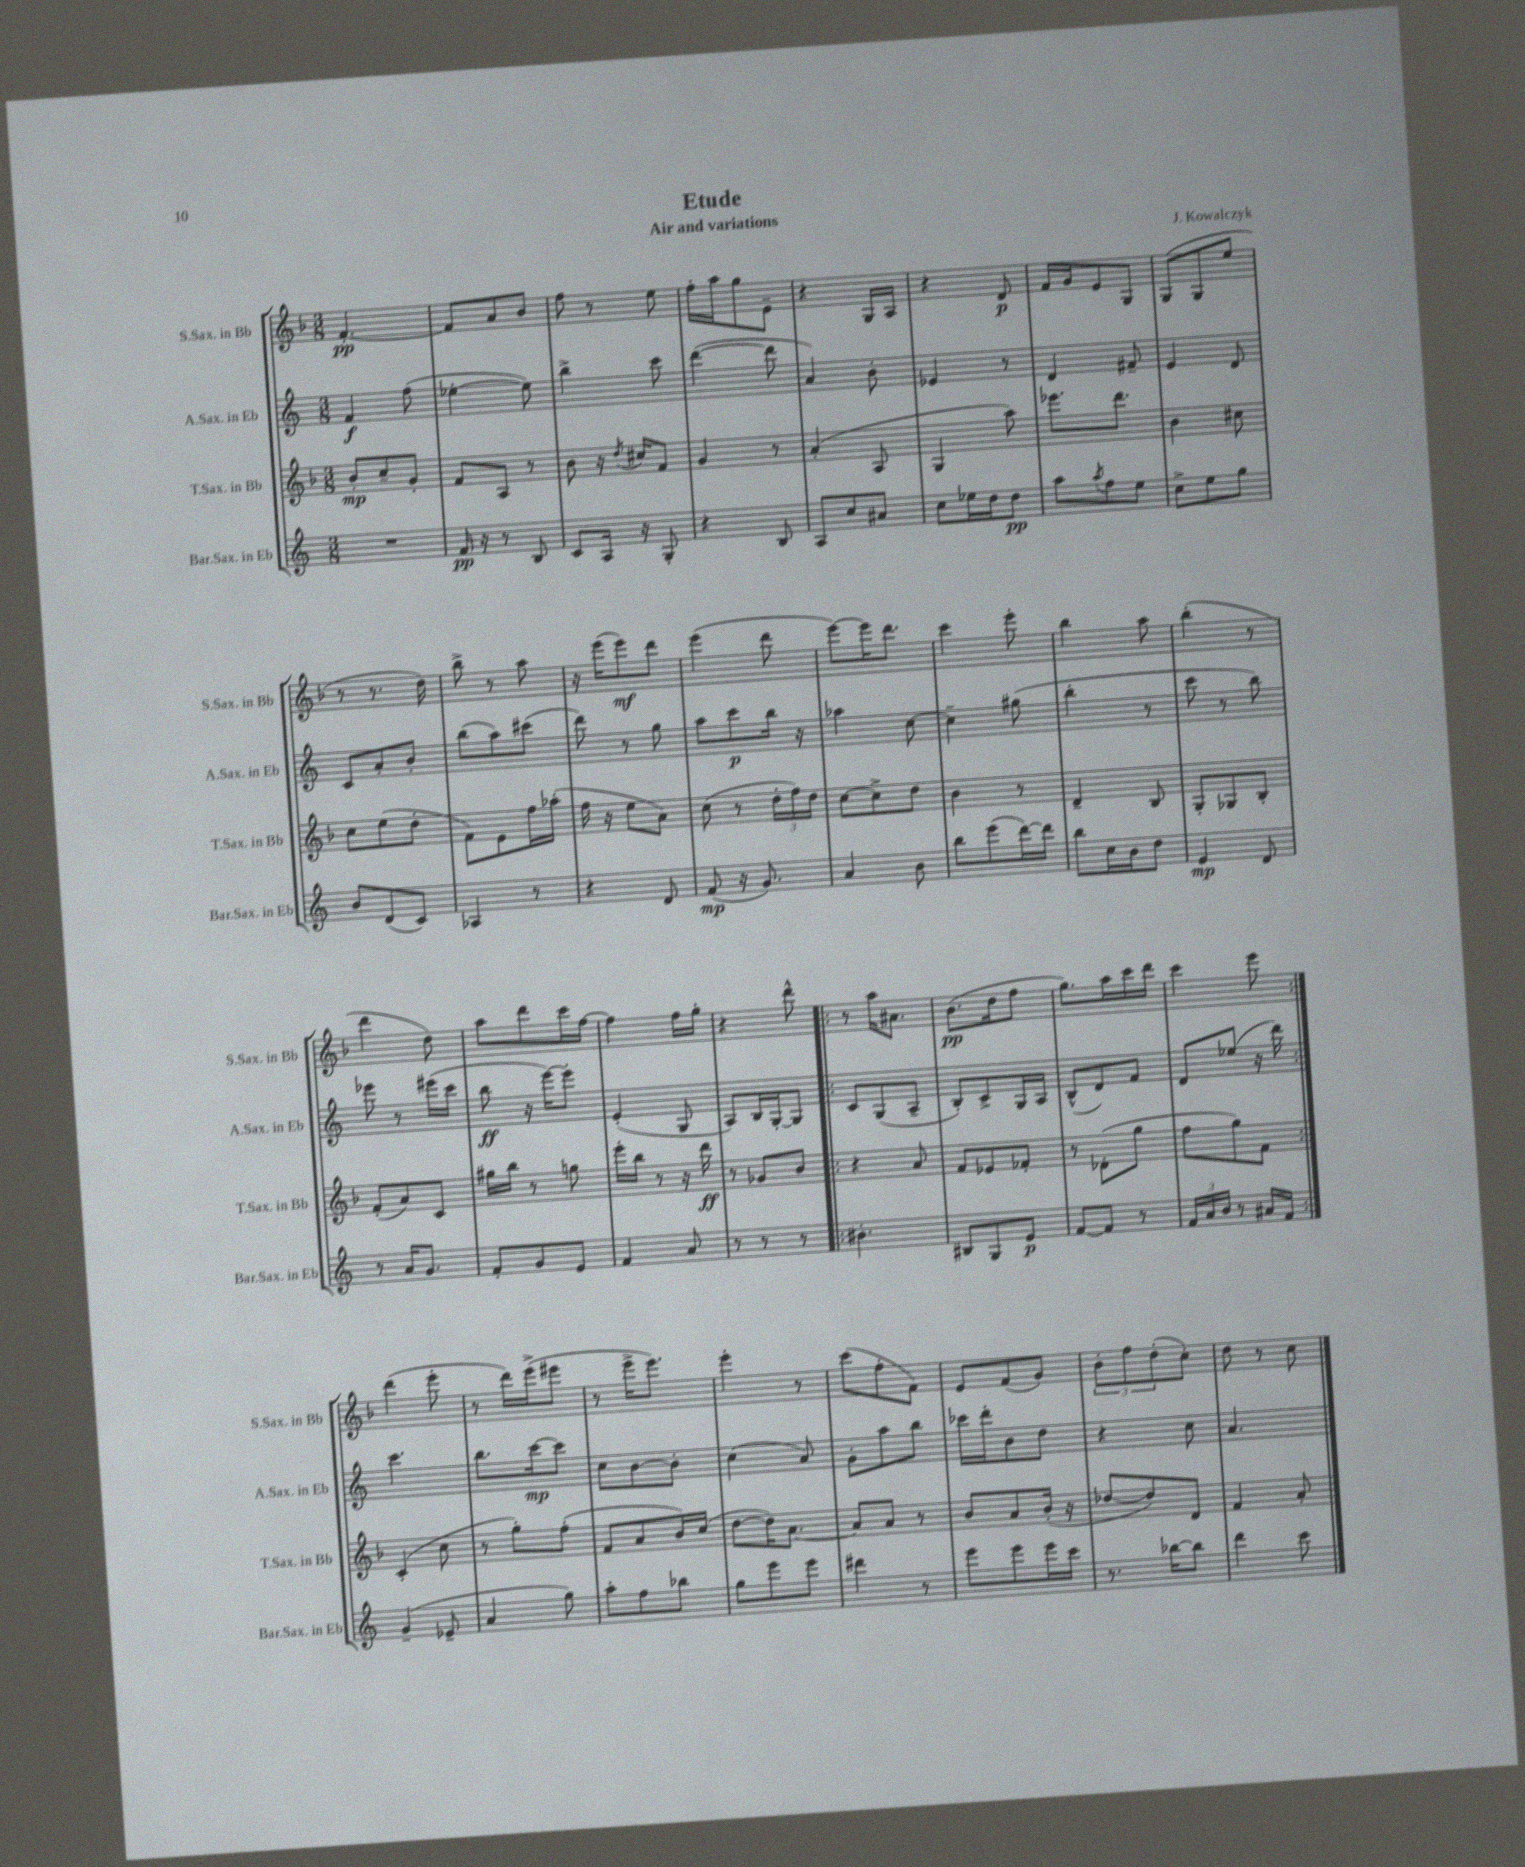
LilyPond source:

\header { title = "Etude" composer = "J. Kowalczyk" subtitle = "Air and variations" }
<<
\new StaffGroup <<
\new Staff = "s0" \with { instrumentName = "S.Sax. in Bb" shortInstrumentName = "S.Sax. in Bb" } {
    \clef treble \key f \major \numericTimeSignature \time 3/8
    f'4.~-.\pp |
    f'8 a'8 bes'8 |
    f''8 r8 e''8 |
    f''16-. a''16 g''8 e'8-- |
    r4 g16 a16 |
    r4 d'8\p |
    f'16 g'16 e'8 g8 |
    g8( g8 e''8 |
    r8 r8. d''16) |
    bes''8-> r8 a''8 |
    r16 e'''16( e'''8\mf) d'''8 |
    e'''4( d'''8 |
    e'''8~) e'''16 d'''8. |
    c'''4 e'''8-. |
    bes''4 a''8 |
    bes''4-.( r8 |
    d'''4 d''8) |
    a''8 d'''8 c'''16 f''16~ |
    f''4 f''16 g''16-. |
    r4 d'''8-^ |
    \repeat volta 2 { r8 a''16 ais'8. |
    bes'8.\pp( d''16 f''8 |
    g''8.) a''16 c'''16 d'''16 |
    c'''4 e'''8 | }
    d'''4( e'''8-. |
    r8 d'''16) e'''16->( eis'''8 |
    r8 e'''16-> e'''8.) |
    e'''4-. r8 |
    c'''8( f''8-. f'8) |
    e'8 f'8( g'8) |
    \tuplet 3/2 { bes'8-. f''8 d''8-.( } c''8-.) |
    d''8 r8 c''8 \bar "|." |
}
\new Staff = "s1" \with { instrumentName = "A.Sax. in Eb" shortInstrumentName = "A.Sax. in Eb" } {
    \clef treble \key c \major \numericTimeSignature \time 3/8
    f'4\f f''8( |
    ees''4~-. ees''8) |
    b''4-> c'''8 |
    d'''4~( d'''8 |
    a'4) b'8-. |
    ees'4 r8 |
    d'4 fis'8-- |
    e'4 d'8 |
    c'8 a'8-. b'8-. |
    b''8( a''8) cis'''8( |
    d'''8) r8 g''8 |
    a''8 c'''8\p b''16 r16 |
    aes''4 c''8~ |
    c''4-- gis''8( |
    b''4-. r8 |
    c'''8 r8 b''8) |
    ees'''8 r8 eis'''16( c'''16 |
    b''8\ff r16 e'''16~) e'''8-. |
    e'4-.( g8 |
    a8) b16 g16~-. g8 |
    \repeat volta 2 { c'8 g8( a8-- |
    b8-.) c'8-> g16 a16 |
    b8-^( d'8) f'8 |
    d'8 ees''8( r16 d'''16) | }
    c'''4. |
    b''8. c'''16~\mp c'''8 |
    c''8 b'8~ b'8-. |
    c''4( a'8) |
    g'8-. a''8 b''8 |
    ces'''16 d'''16-. b'8 d''8 |
    r4 c''8 |
    a'4. \bar "|." |
}
\new Staff = "s2" \with { instrumentName = "T.Sax. in Bb" shortInstrumentName = "T.Sax. in Bb" } {
    \clef treble \key f \major \numericTimeSignature \time 3/8
    bes'8-.\mp c''8-- g'8-. |
    f'8 a8 r8 |
    bes'8 r16 \acciaccatura { d''8 } cis''16 f'8 |
    g'4 r8 |
    a'4-.( a8 |
    g4 a''8) |
    ees'''8. d'''8. |
    bes'4 cis''8 |
    c''8 e''8( d''8-. |
    f'8) e'8 f''16 aes''16-.( |
    f''16 r16 e''8 a'8) |
    c''8( r8 \tuplet 3/2 { d''16-. f''16) d''16 } |
    c''8~ c''8-> d''8 |
    bes'4 r8 |
    d'4-- bes8 |
    g8-. ges8 bes8-. |
    f'8-.( a'8) c'8 |
    gis''16 bes''16 r8 g''8 |
    e'''16-. bes''16 r8 r16 d'''16\ff |
    r8 ges'8 bes'8 |
    \repeat volta 2 { r4 a'8 |
    f'8 ees'8 fes'8-. |
    r8 des'8-.( g''8 |
    f''8 g''8) f'8 | }
    c'4-.( c''8 |
    r8 g''8-.) f''8-.( |
    f'8 a'8 bes'16) c''16( |
    d''8~ d''16) a'8.~ |
    a'8 a'8 r8 |
    bes'8 a'8 bes'16-.( r16 |
    des''8~ des''8) d'8 |
    f'4 a'8-. \bar "|." |
}
\new Staff = "s3" \with { instrumentName = "Bar.Sax. in Eb" shortInstrumentName = "Bar.Sax. in Eb" } {
    \clef treble \key c \major \numericTimeSignature \time 3/8
    R4. |
    f'16\pp r16 r8 b8 |
    c'8 a16 r16 g8-. |
    r4 b8 |
    a8 c''8 ais'8 |
    c''8 ees''16 d''16 d''8\pp |
    a''8 \acciaccatura { a''8 } f''8 e''8 |
    c''8-> e''8 g''8 |
    b'8 d'8( c'8) |
    aes4 r8 |
    r4 d'8 |
    f'8\mp( r16 g'8.) |
    a'4 b'8 |
    b''8 e'''8( d'''16~) d'''16 |
    b''8 c''16 b'16 d''8 |
    e'4\mp d'8 |
    r8 a'16 g'8. |
    f'8-. g'8 e'8 |
    f'4 a'8 |
    r8 r8 r8 |
    \repeat volta 2 { bis'4.-. |
    bis8 g8 e'8\p |
    f'8~ f'8 r8 |
    \tuplet 3/2 { f'16 a'16 b'16 } r8 ais'16 f'16 | }
    g'4--( ees'8-- |
    a'4 g''8) |
    a''8-. f''8 bes''8 |
    g''8 e'''8 e'''8 |
    dis'''4 r8 |
    e'''8 e'''8 e'''16 c'''16 |
    r8. bes''16~ bes''8 |
    d'''4 c'''8 \bar "|." |
}
>>
>>
\layout { \context { \Score \remove "Bar_number_engraver" } }
